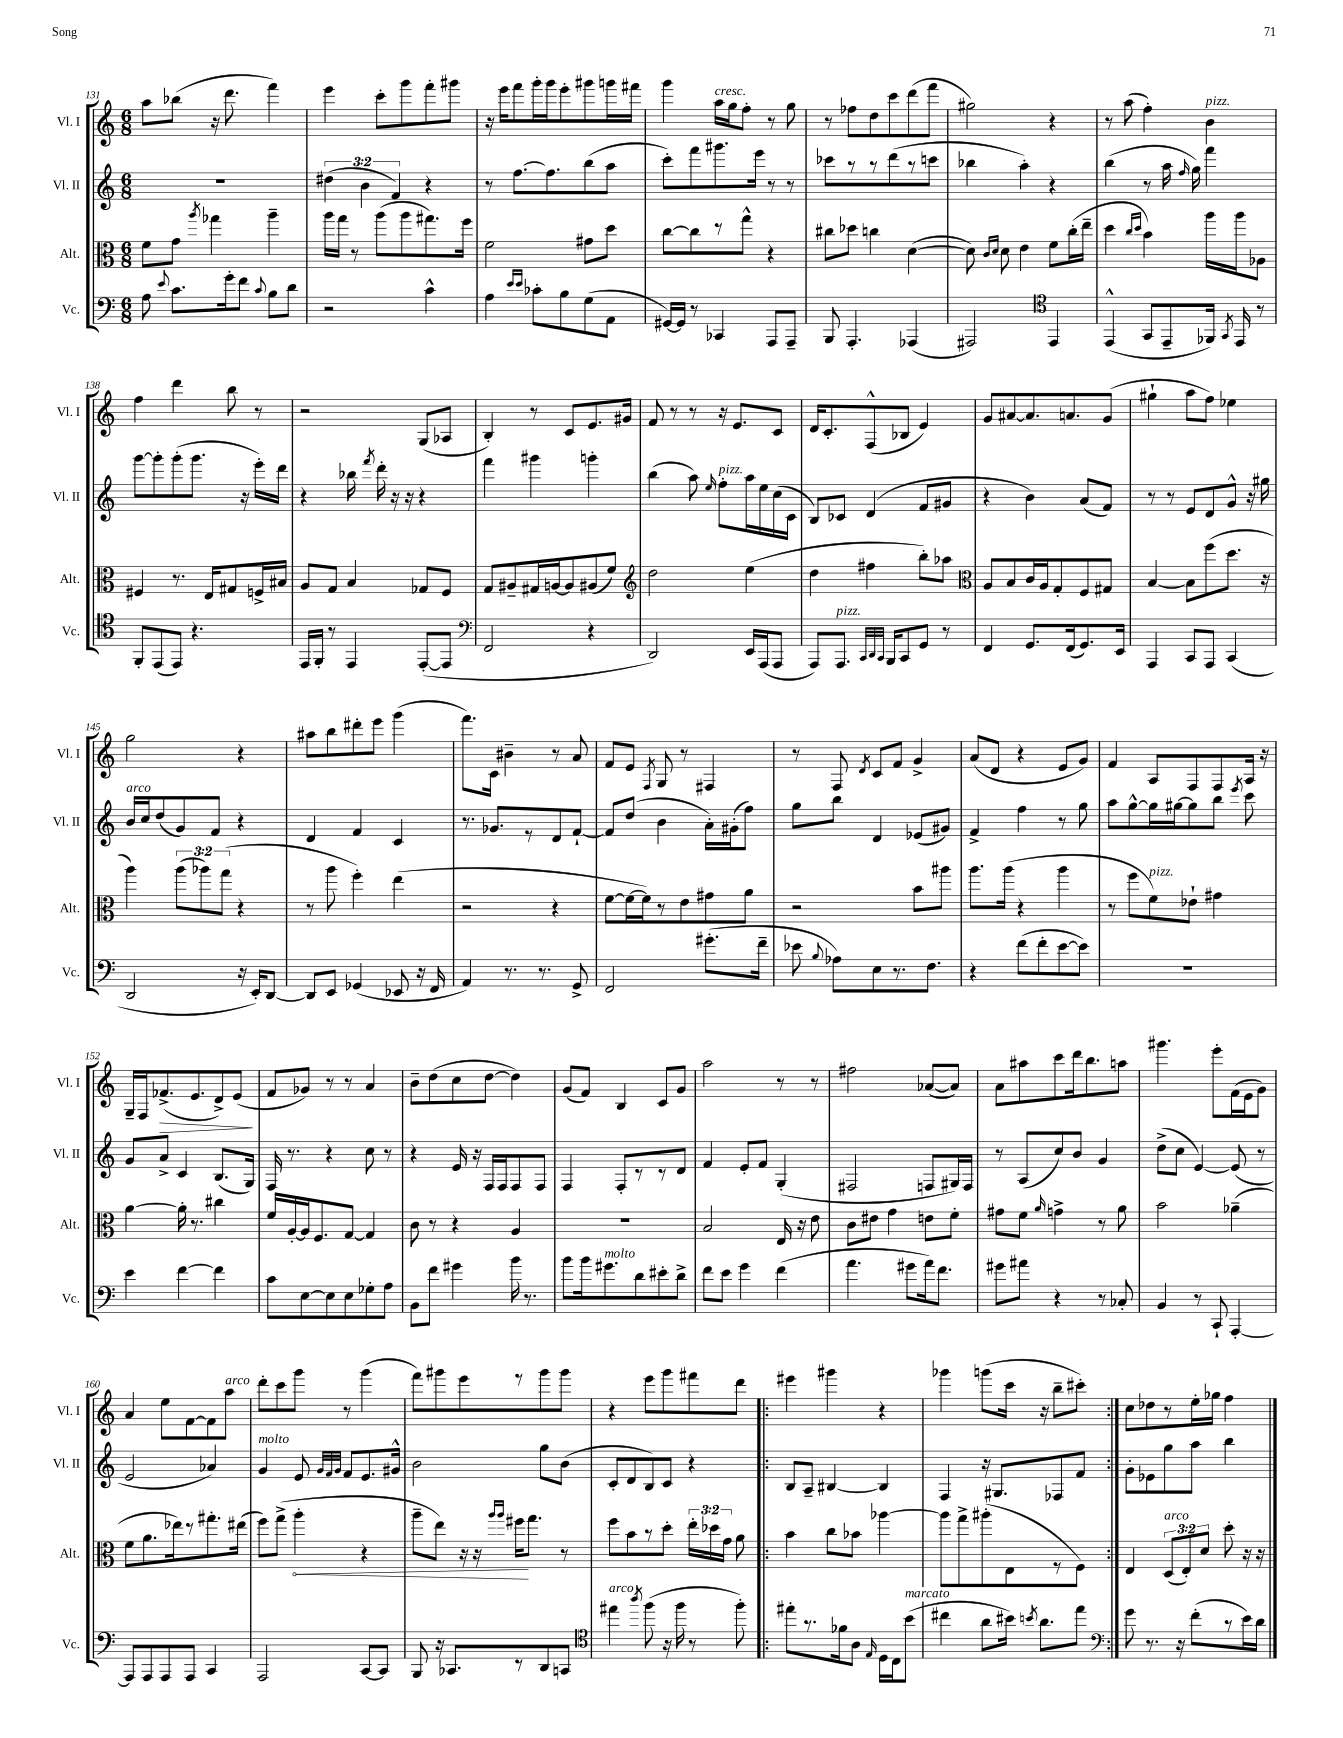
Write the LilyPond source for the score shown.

<<
\new StaffGroup <<
\new Staff = "s0" \with { instrumentName = "Vl. I" shortInstrumentName = "Vl. I" } {
    \clef treble \key c \major \numericTimeSignature \time 6/8
    \autoBeamOff a''8[ bes''8]( r16 d'''8. f'''4) |
    e'''4 c'''8[-. g'''8 f'''8-. gis'''8] |
    r16 e'''16[ f'''8 g'''16-. g'''16 e'''8-. gis'''8 g'''16 fis'''16] |
    g'''4 a''16[^\markup { \italic "cresc." } g''16 f''8]-. r8 g''8 |
    r8 fes''8[ d''8 c'''8 d'''8( f'''8] |
    gis''2) r4 |
    r8 a''8( f''4-.) b'4^\markup { \italic "pizz." } |
    f''4 d'''4 b''8 r8 |
    r2 g8[( aes8] |
    b4-.) r8 c'8[ e'8. gis'16] |
    f'8 r8 r8 r16 e'8.[ c'8] |
    d'16[ c'8.-. f8-^( bes8] e'4) |
    g'8[ ais'8~ ais'8. a'8. g'8]( |
    gis''4-! a''8[ f''8]) ees''4 |
    g''2 r4 |
    ais''8[ b''8 dis'''8-. e'''8] g'''4( |
    f'''8.[) c'16] bis'4-- r8 a'8 |
    f'8[ e'8] \acciaccatura { f8 } g8 r8 fis4 |
    r8 f8 \acciaccatura { d'8 } c'8[ f'8] g'4-> |
    a'8[( d'8] r4 e'8[ g'8]) |
    f'4 a8[ f8 f8 a16] r16 |
    g16[-- f16 fes'8.->\>( e'8. d'8->) e'8]\!( |
    f'8[ ges'8]) r8 r8 a'4 |
    b'8[-- d''8( c''8 d''8]~ d''4) |
    g'8[( f'8]) b4 c'8[ g'8] |
    a''2 r8 r8 |
    fis''2 aes'8[~( aes'8]) |
    a'8[ ais''8 c'''8 d'''16 b''8. a''8] |
    gis'''4. e'''8[-. f'16( e'16 g'8]) |
    a'4 e''8[ f'8~ f'8 a''8]^\markup { \italic "arco" } |
    d'''8[-. c'''8 g'''8] r8 g'''4( |
    f'''8[) gis'''8 e'''8 r8 gis'''8 gis'''8] |
    r4 e'''8[ g'''8 fis'''8 d'''8] |
    \repeat volta 2 { eis'''4 gis'''4 r4 |
    ges'''4 g'''8[( c'''16] r16 b''8[-- cis'''8]-.) | }
    c''8[ des''8 r8 e''16-. ges''16] f''4 \bar "|." |
}
\new Staff = "s1" \with { instrumentName = "Vl. II" shortInstrumentName = "Vl. II" } {
    \clef treble \key c \major \numericTimeSignature \time 6/8 \override Staff.TupletNumber.text = #tuplet-number::calc-fraction-text
    \autoBeamOff R2. |
    \tuplet 3/2 { dis''4( b'4 f'4) } r4 |
    r8 f''8.[~ f''8. b''8( a''8] |
    c'''8[-.) f'''8 gis'''8. e'''16] r8 r8 |
    ces'''8[ r8 r8 d'''8( r8 c'''8] |
    bes''4 a''4-.) r4 |
    b''4( r8 a''16 \grace { f''16 } g''16) f'''4 |
    g'''8[~ g'''8-. g'''8-.( g'''8.] r16 e'''16[-.) d'''16] |
    r4 bes''16 \acciaccatura { f'''8 } d'''16-. r16 r16 r4 |
    f'''4 gis'''4 g'''4-. |
    b''4( a''8) \grace { e''16 } f''8[-.^\markup { \italic "pizz." } a''16 e''16 c''16( c'16] |
    b8[) ces'8] d'4( f'8[ gis'8] |
    r4 b'4) a'8[( f'8]) |
    r8 r8 e'8[ d'8 g'8]-^ r16 gis''16 |
    b'16[^\markup { \italic "arco" } c''16 d''8( g'8) f'8] r4 |
    d'4 f'4 c'4 |
    r8. ges'8.[ r8 d'8 f'8]~-! |
    f'8[ d''8]( b'4 a'16[-.) gis'16-.( f''8]) |
    g''8[ b''8] d'4 ees'8[( gis'8]) |
    f'4-> f''4 r8 g''8 |
    a''8[ g''8~-^ g''16 gis''16~ gis''8 b''8] \acciaccatura { e'''8 } c'''8 |
    g'8[ a'8]-> c'4 b8.[( g16]) |
    f16 r8. r4 c''8 r8 |
    r4 e'16 r16 f16[ f16 f8 f8] |
    f4 f8[-. r8 r8 d'8] |
    f'4 e'8[-. f'8] g4-.( |
    fis2 f8[ gis16) f16] |
    r8 a8[( c''8) b'8] g'4 |
    d''8[->( c''8] e'4~) e'8( r8 |
    e'2 aes'4) |
    g'4^\markup { \italic "molto" } e'8 \grace { g'32[ f'32 g'32] } f'8[ e'8. gis'16]-^ |
    b'2 g''8[ b'8]( |
    c'8[-. d'8 b8) c'8] r4 |
    \repeat volta 2 { b8[ a8]-- bis4~ bis4 |
    f4 r16 gis8.[ fes8 f'8] | }
    g'8[-. ees'8 g''8 a''8] b''4 \bar "|." |
}
\new Staff = "s2" \with { instrumentName = "Alt." shortInstrumentName = "Alt." } {
    \clef alto \key c \major \numericTimeSignature \time 6/8 \override Staff.TupletNumber.text = #tuplet-number::calc-fraction-text
    \autoBeamOff f'8[ g'8] \acciaccatura { a''8 } ges''4 a''4-- |
    a''16[ g''16] r8 a''8[( a''8 gis''8.) f''16] |
    f'2 gis'8[ d''8] |
    c''8[~ c''8 r8 g''8]-^ r4 |
    cis''8[ des''8] c''4 d'4~( |
    d'8) \grace { c'16[ d'16] } d'8 e'4 f'8[ c''16-.( e''16]-- |
    d''4 \grace { c''16[ d''16] } b'4) a''16[ a''16 aes8] |
    fis4 r8. e16[ gis8 f16-> bis16] |
    a8[ g8] b4 ges8[ f8] |
    g8[ ais8-- gis16 a16~ a8 ais8( f'8]) |
    \clef treble d''2 e''4( |
    d''4 fis''4 b''8[-.) aes''8] |
    \clef alto a8[ b8 c'16 a16 g8-. f8 gis8] |
    b4~ b8[ f''8( d''8.] r16 |
    a''4) \tuplet 3/2 { a''8[( aes''8) g''8]( } r4 |
    r8 a''8 f''4-.) e''4( |
    r2 r4 |
    f'8[~ f'16~ f'16) r8 e'8 gis'8 a'8] |
    r2 b'8[ ais''8] |
    a''8.[ a''16]( r4 a''4 |
    r8 f''8[ f'8^\markup { \italic "pizz." }) ees'8]-! gis'4 |
    a'4~ a'16-. r8. cis''4 |
    f'16[ a16~-. a16 f8. g8]~ g4 |
    c'8 r8 r4 a4 |
    R2. |
    b2 e16 r16 e'8 |
    c'8[ eis'8] g'4 e'8[ f'8]-. |
    gis'8[ f'8] \grace { a'16 } g'4-> r8 a'8 |
    b'2 aes'4--( |
    f'8[ a'8. ees''16) r8 gis''8.-. eis''16]( |
    f''8[) g''8]->( \once \override Hairpin.circled-tip = ##t a''4-.\< r4 |
    a''8[-- e''8]) r16 r16 \grace { a''16[ a''16] } fis''16[\! g''8.] r8 |
    f''8[ b'8 r8 d''8]-. \tuplet 3/2 { e''16[-. des''16 g'16] } a'8 |
    \repeat volta 2 { b'4 c''8[ bes'8] aes''4~ |
    aes''8[ g''8-> ais''8-.( e8 r8 f8]) | }
    e4 \tuplet 3/2 { d8[^\markup { \italic "arco" }( e8-.) d'8] } d''8-. r16 r16 \bar "|." |
}
\new Staff = "s3" \with { instrumentName = "Vc." shortInstrumentName = "Vc." } {
    \clef bass \key c \major \numericTimeSignature \time 6/8
    \autoBeamOff a8 \appoggiatura { e'8 } c'8.[ g'16-. f'8] \appoggiatura { c'8 } b8[ d'8] |
    r2 c'4-^ |
    a4 \grace { e'16[ e'16] } ces'8[-. b8 g8( a,8] |
    gis,16[~) gis,16] r8 ces,4 a,,8[ a,,8]-- |
    b,,8 a,,4.-. aes,,4( |
    ais,,2) \clef tenor e,4 |
    e,4-^( g,8[ e,8-- fes,16]) \acciaccatura { g,8 } e,16 r8 |
    f,8[-. e,8( e,8]) r4. |
    e,16[ f,16]-. r8 e,4 e,8[~-.( e,8] |
    \clef bass f,2 r4 |
    d,2) e,16[ a,,16( a,,8] |
    a,,8[) a,,8.]^\markup { \italic "pizz." } \grace { c,32[ d,32 c,32] } b,,16[ c,8 g,8] r8 |
    f,4 g,8.[ f,16( g,8.) e,16] |
    a,,4 c,8[ a,,8] c,4( |
    d,2 r16 e,16[-.) d,8]~ |
    d,8[ e,8] ges,4( ees,8 r16 f,16 |
    a,4) r8. r8. g,8-> |
    f,2 gis'8.[-.( f'16]-- |
    ees'8 \appoggiatura { b8 } aes8[) e8 r8. f8.] |
    r4 f'8[( f'8-. e'8~ e'8]) |
    R2. |
    e'4 f'4~ f'4 |
    c'8[ e8~ e8 e8 ges8-. a8] |
    b,8[ f'8] gis'4 b'16 r8. |
    b'8[ b'16 gis'8.^\markup { \italic "molto" } d'8 eis'8-. d'8]-> |
    f'8[ e'8] g'4 f'4( |
    a'4. gis'8[ a'16) f'8.] |
    gis'8[ ais'8] r4 r8 ces8-. |
    b,4 r8 c,8-! a,,4~-. |
    a,,8[ a,,8 a,,8 a,,8] c,4 |
    a,,2 c,8[~ c,8] |
    b,,8 r16 ces,8.[ r8 d,8 c,8] |
    \clef tenor eis''4^\markup { \italic "arco" } \acciaccatura { a''8 } f''8( r16 f''16 r8 f''8-.) |
    \repeat volta 2 { eis''8[-. r8. fes'16 a8] \grace { e16 } d16[ c16 b'8]^\markup { \italic "marcato" }( |
    cis''4 a'8[ bis'16]) \acciaccatura { b'8 } a'8.[ e''8] | }
    \clef bass g'8 r8. r16 f'8[-.( r8 e'16) d'16] \bar "|." |
}
>>
>>
\layout { \context { \Score currentBarNumber = #131 } }
